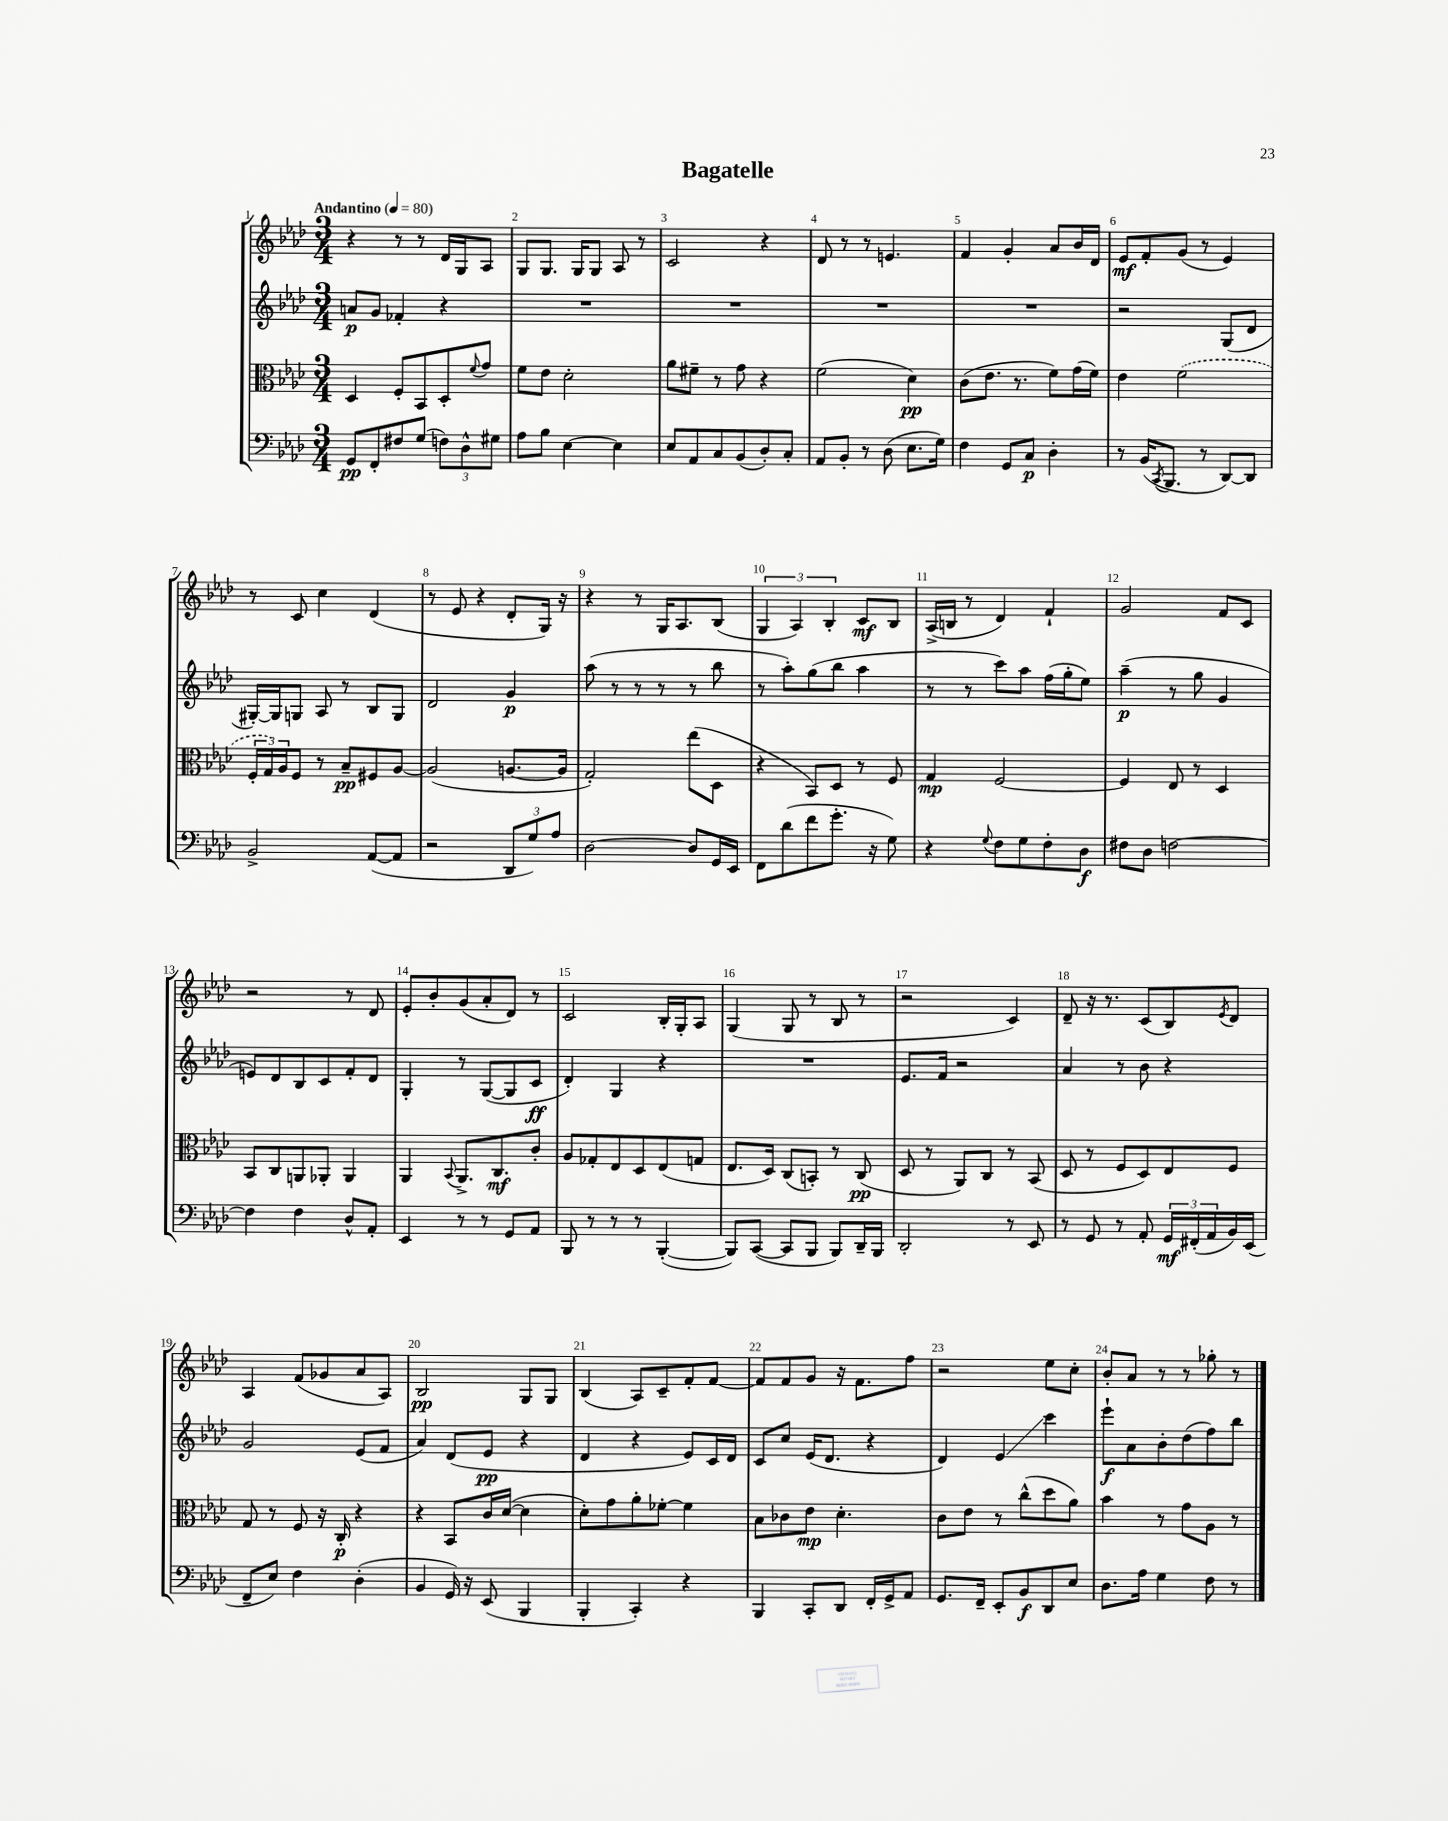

**kern	**kern	**kern	**kern
*staff4	*staff3	*staff2	*staff1
*clefF4	*clefC3	*clefG2	*clefG2
*k[b-e-a-d-]	*k[b-e-a-d-]	*k[b-e-a-d-]	*k[b-e-a-d-]
*M3/4	*M3/4	*M3/4	*M3/4
*MM80	*MM80	*MM80	*MM80
8GG	4D-	8a	4r
8FF'	.	8g	.
8F#	8F'	4f-'	8r
(8G	8BB-	.	8r
12F)	8D-'	4r	16d-
.	.	.	16G
12D-^^	.	.	.
.	8qqf	.	.
.	8g	.	8A-
12G#	.	.	.
=	=	=	=
8A-	8f	2.r	8G
8B-	8e-	.	8.G
[4E-	2d-'	.	.
.	.	.	16G
.	.	.	8G
4E-]	.	.	8A-
.	.	.	8r
=	=	=	=
8E-	8a-	2.r	2c
8AA-	8f#~	.	.
8C	8r	.	.
(8BB-	8g	.	.
8D-')	4r	.	4r
8C'	.	.	.
=	=	=	=
8AA-	(2f	2.r	8d-
8BB-'	.	.	8r
8r	.	.	8r
(8D-	.	.	4.e
8.E-	4d-)	.	.
16G)	.	.	.
=	=	=	=
4F	(8c	2.r	4f
.	8.e-	.	.
8GG	.	.	4g'
.	8.r	.	.
8C	.	.	.
4D-'	8f)	.	8a-
.	(16g	.	16b-
.	16f)	.	16d-
=	=	=	=
8r	4e-	2r	8e-
(16BB-	.	.	8f'
8qCC	.	.	.
8.BBB-	.	.	.
.	(2f	.	(8g
8r	.	.	8r
[8DD-)	.	(8G	4e-)
8DD-]	.	8d-	.
=	=	=	=
2BB-^	24F'	[16G#')	8r
.	24G)	.	.
.	.	16G#]	.
.	24A-	.	.
.	8F	8G	8c
.	8r	8A-	4cc
.	8B-~	8r	.
([8AA-	8F#	8B-	(4d-
8AA-]	[8A-	8G	.
=	=	=	=
2r	(2A-]	2d-	8r
.	.	.	8e-
.	.	.	4r
12DD-	[8.A	4g	8d-'
12G)	.	.	.
.	.	.	16G)
12A-	.	.	.
.	16A]	.	16r
=	=	=	=
[2D-	2G')	(8aa-	4r
.	.	8r	.
.	.	8r	8r
.	.	8r	16G
.	.	.	8.A-
8D-]	(8ee-	8r	.
16GG	8D-	8bb-	(8B-
16EE-	.	.	.
=	=	=	=
8FF	4r	8r	6G
(8d-	.	8aa-')	.
.	.	.	6A-)
8f	8BB-)	(8gg	.
.	.	.	6B-'
8.g'	8D-	8bb-	.
.	8r	4aa-	8c
16r	.	.	.
8G)	8F	.	8B-
=	=	=	=
4r	4G	8r	(16A-^
.	.	.	16B
.	.	8r	8r
8qqG	.	.	.
8F	[2F	8ccc)	4d-)
8G	.	8aa-	.
8F'	.	(16ff	4f`
.	.	16gg'	.
8D-	.	8ee-)	.
=	=	=	=
8F#	4F]	(4aa-~	2g
8D-	.	.	.
[2F	8E-	8r	.
.	8r	8gg	.
.	4D-	4g	8f
.	.	.	8c
=	=	=	=
4F]	8BB-	8e)	2r
.	8C	8d-	.
4F	8AA	8B-	.
.	8AA-'	8c	.
8D-^^	4AA-	8f'	8r
8AA-'	.	8d-	8d-
=	=	=	=
4EE-	4AA-	4G'	8e-'
.	.	.	8b-'
.	8qqBB-	.	.
8r	8.AA-^	8r	(8g
8r	.	([8G	8a-'
.	8.C	.	.
8GG	.	8G]	8d-)
8AA-	8c'	8c	8r
=	=	=	=
8BBB-	8A-	4d-')	2c
8r	8G-'	.	.
8r	8E-	4G	.
8r	8D-	.	.
([4BBB-'	(8E-	4r	16B-'
.	.	.	16G'
.	8G	.	8A-
=	=	=	=
8BBB-])	8.E-	2.r	(4G
([8CC	.	.	.
.	16D-)	.	.
8CC]	(8C	.	8G
8BBB-	8BB')	.	8r
8BBB-)	8r	.	8B-
16DD-~	(8C	.	8r
16BBB-	.	.	.
=	=	=	=
2DD-'	8D-	8.e-	2r
.	8r	.	.
.	.	16f	.
.	8AA-)	2r	.
.	8C	.	.
8r	8r	.	4c)
8EE-	(8BB-	.	.
=	=	=	=
8r	8D-	4a-	8d-~
8GG	8r	.	16r
.	.	.	8.r
8r	8F	8r	.
8AA-'	8D-)	8b-	(8c
24GG	8E-	4r	8B-)
(24FF#'	.	.	.
24AA-	.	.	.
.	.	.	8qe-
16BB-)	8F	.	8d-
(16EE-	.	.	.
=	=	=	=
8FF~	8G	2g	4A-
8E-)	8r	.	.
4F	8F	.	(8f
.	16r	.	8g-
.	16C'	.	.
(4D-'	4r	(8e-	8a-
.	.	8f	8A-)
=	=	=	=
4BB-	4r	4a-)	2B-
16GG)	8BB-	(8d-	.
16r	.	.	.
(8EE-	16c	8e-	.
.	([16d-	.	.
4BBB-	4d-]	4r	8G
.	.	.	8G
=	=	=	=
4BBB-'	8d-')	4d-	(4B-
.	8g	.	.
4CC')	8a-'	4r	8A-)
.	[8f-'	.	8c~
4r	4f-]	8e-)	8f'
.	.	16c	[8f
.	.	16d-	.
=	=	=	=
4BBB-	8B-	8c	8f]
.	8c-	8cc	8f
8CC'	8e-	(16e-	8g
.	.	8.d-	.
8DD-	4.d-'	.	16r
.	.	.	8.f
16FF'	.	4r	.
16GG^	.	.	.
8AA-	.	.	8ff
=	=	=	=
8.GG	8c	4d-)	2r
.	8e-	.	.
16FF~	.	.	.
8EE-'	8r	4e-	.
8BB-	(8cc^^	.	.
8DD-	8dd-	4ccc	8ee-
8E-	8a-)	.	8cc'
=	=	=	=
8.D-	4b-	8eee-`	8b-'
.	.	8a-	8a-
16A-	.	.	.
4G	8r	8b-'	8r
.	8g	(8dd-	8r
8F	8A-	8ff)	8gg-'
8r	8r	8bb-	8r
==	==	==	==
*-	*-	*-	*-
